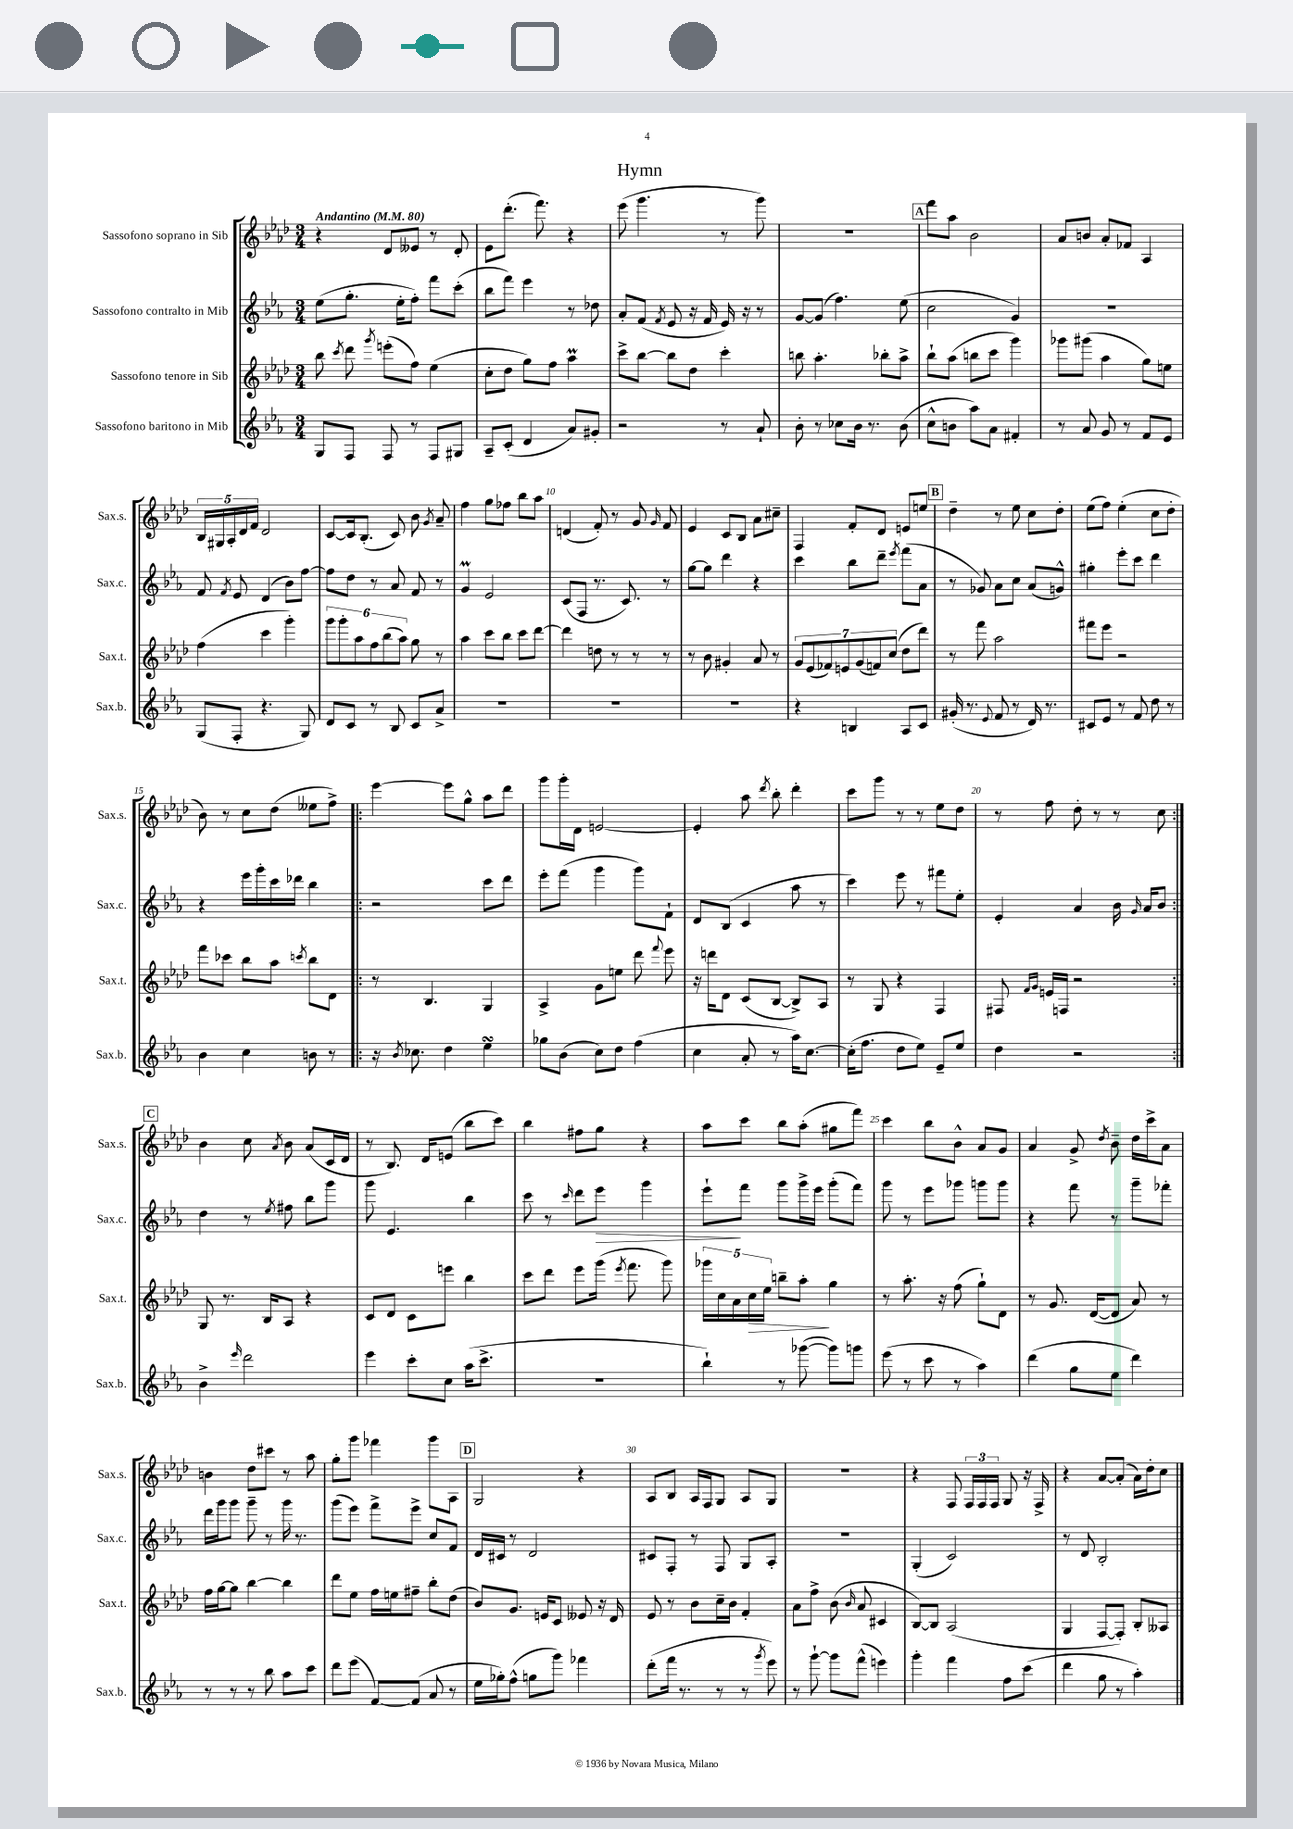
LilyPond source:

\header { title = "Hymn" }
<<
\new StaffGroup <<
\new Staff = "s0" \with { instrumentName = "Sassofono soprano in Sib" shortInstrumentName = "Sax.s." } {
    \clef treble \key aes \major \numericTimeSignature \time 3/4 \tempo "Andantino" 4 = 80
    \autoBeamOff r4 des'8[ eeses'8] r8 des'8-. |
    ees'8[ des'''8.]-.( f'''8.) r4 |
    ees'''8( g'''4. r8 g'''8) |
    R2. |
    \mark \markup { \box "A" } f'''8[ aes''8] bes'2 |
    aes'8[ b'8] aes'8[-. fes'8] aes4 |
    \tuplet 5/4 { bes16[ gis16 aes16-. des'16 f'16] } des'2 |
    c'8[~ c'16 bes8.]-.( c'8) bes'8 \acciaccatura { g'8 } aes'8-- |
    f''4 g''8[ fes''8] bes''8[ aes''8] |
    d'4( f'8-.) r8 g'8 \grace { g'16 } f'8 |
    ees'4 c'8[ bes8] aes'8[ cis''8]-- |
    f4 f'8[-. des'8] e'8[ e''8] |
    \mark \markup { \box "B" } des''4-- r8 ees''8 c''8[ des''8]-. |
    ees''8[( f''8]) ees''4-.( c''8[ des''8]-. |
    bes'8) r8 c''8[ des''8]( eeses''8[ f''8]->) |
    \repeat volta 2 { ees'''4~ ees'''8[ g''8]-^ aes''8[ des'''8] |
    g'''8[ g'''16-. des'16] e'2~ |
    e'4-. aes''8 \acciaccatura { des'''8 } bes''8-. des'''4-. |
    c'''8[ g'''8] r8 r8 ees''8[ des''8] |
    r8 f''8 des''8-. r8 r8 c''8 | }
    \mark \markup { \box "C" } bes'4 c''8 \acciaccatura { aes'8 } bes'8 aes'8[( c'16 des'16] |
    r8 bes8.) des'16[ e'8]( bes''8[ c'''8]) |
    bes''4 fis''8[ g''8] r4 |
    aes''8[ c'''8] bes''8[ aes''8]-.( gis''8[ f'''8]) |
    c'''4 bes''8[ bes'8]-^ aes'8[ g'8] |
    aes'4 g'8-> \acciaccatura { des''8 } bes'8-- des''16[ c'''16-> aes'8] |
    b'4 des''8[ cis'''8] r8 aes''8 |
    g''8[-. g'''8] fes'''4 g'''8[ aes8] |
    \mark \markup { \box "D" } g2 r4 |
    aes8[ bes8] aes16[ f16 g8] aes8[ g8] |
    R2. |
    r4 f8 \tuplet 3/2 { f16[ f16 f16] } g8 r16 f16-> |
    r4 aes'8[~ aes'8]-.( aes'16[) des''16-. c''8] \bar "|." |
}
\new Staff = "s1" \with { instrumentName = "Sassofono contralto in Mib" shortInstrumentName = "Sax.c." } {
    \clef treble \key ees \major \numericTimeSignature \time 3/4
    \autoBeamOff ees''8[( g''8.]-. ees''16[-. f''8]-.) f'''8[ c'''8]-.( |
    bes''8[ f'''8]) ees'''4 r8 des''8 |
    aes'8[-. f'8]( \acciaccatura { f'8 } ees'8 r16 f'16 ees'16) r16 r8 |
    g'8[~ g'8]( f''4.) ees''8( |
    \mark \markup { \box "A" } c''2 g'4) |
    R2. |
    f'8 \acciaccatura { f'8 } ees'8 d'4( bes'8[) f''8]~ |
    f''8[ d''8] r8 aes'8 f'8 r8 |
    g'4\prall ees'2 |
    c'8[( f8] r8. c'8.) r8 |
    g''8[~ g''8] d'''4 r4 |
    c'''4 bes''8[ d'''8]-- \acciaccatura { ees'''8 } f'''8[( aes'8] |
    \mark \markup { \box "B" } r8 ges'8) aes'8[ c''8] aes'8[( g'8]-^) |
    gis''4-. ees'''8[-. c'''8] d'''4 |
    r4 ees'''16[ g'''16-. c'''16 des'''16] bes''4 |
    \repeat volta 2 { r2 c'''8[ d'''8] |
    ees'''8[-. f'''8]( g'''4 g'''8[) f'8]-! |
    d'8[ bes8]( c'4 aes''8 r8 |
    c'''4) ees'''8 r8 fis'''8[ ees''8]-. |
    ees'4-. aes'4 bes'16 \grace { g'16 } aes'16[ bes'8] | }
    \mark \markup { \box "C" } d''4 r8 \acciaccatura { ees''8 } fis''8 bes''8[ g'''8] |
    g'''8 ees'4. bes''4 |
    c'''8 r8 \grace { c'''16 } d'''8[ ees'''8]\> g'''4 |
    ees'''8[-!\! f'''8] g'''8[ g'''16-> ees'''16] g'''8[-.( f'''8]) |
    g'''8 r8 ees'''8[ ges'''8] g'''8[ g'''8] |
    r4 f'''8 r8 g'''8[-- fes'''8]-. |
    d'''16[ g'''16 g'''8] g'''8-- r8 g'''16 r8. |
    g'''8[( ees'''8]) f'''8[-> ees'''8]-> c''8[ f'8] |
    \mark \markup { \box "D" } d'16[ cis'16] r8 d'2 |
    cis'8[ f8]-. r8 f8 g8[ aes8]-. |
    R2. |
    g4-.( c'2) |
    r8 d'8 bes2-. \bar "|." |
}
\new Staff = "s2" \with { instrumentName = "Sassofono tenore in Sib" shortInstrumentName = "Sax.t." } {
    \clef treble \key aes \major \numericTimeSignature \time 3/4
    \autoBeamOff bes''8 \acciaccatura { c'''8 } des'''8 \acciaccatura { g'''8 } e'''8[-.( f''8]) ees''4( |
    c''8[-. des''8] g''8[) f''8] aes''4\prall |
    c'''8[-> bes''8]~ bes''8[ des''8] c'''4-. |
    b''8 aes''4.-. bes''8[-. aes''8]-> |
    \mark \markup { \box "A" } bes''8[-! aes''8]( b''8[ c'''8] g'''4) |
    ges'''8[ gis'''8]( aes''4 g''8[) e''8] |
    f''4( c'''4 g'''4-.) |
    \tuplet 6/4 { g'''8[ g'''8-. aes''8 f''8 bes''8( aes''8]) } g''8 r8 |
    aes''4 c'''8[ bes''8] c'''8[ des'''8]~ |
    des'''4 d''8 r8 r8 r8 |
    r8 bes'8 gis'4-. aes'8 r8 |
    \tuplet 7/4 { g'8[ ees'8( fes'8) e'8 g'8( f'8) c''8]( } des''8[ des'''8]) |
    \mark \markup { \box "B" } r8 f'''8 aes''2 |
    fis'''8[ ees'''8] r2 |
    f'''8[ ces'''8] bes''8[ aes''8] \acciaccatura { c'''8 } bes''8[ des'8] |
    \repeat volta 2 { r8 bes4. g4 |
    aes4-> g'8[ e''8] des'''8 \appoggiatura { f'''8 } ees'''8 |
    r16 d'''16[ des'8] c'8[( bes8]~ bes8[->) aes8] |
    r8 g8 r4 f4 |
    fis8 \grace { f'16[ g'16] } e'16[ f16] r2 | }
    \mark \markup { \box "C" } g8 r8. bes16[ aes8] r4 |
    c'8[ des'8] c'8[ e'''8] bes''4 |
    c'''8[ des'''8] ees'''8[ g'''16]( \acciaccatura { ees'''8 } f'''8. g'''8) |
    \tuplet 5/4 { ges'''16[ c''16 aes'16 c''16\> ees''16] } b''8[-- aes''8]-.\! g''4 |
    r8 aes''8.-. r16 f''8( g''8[-!) des'8] |
    r8 g'8. des'16[~( des'8] aes'8) r8 |
    f''16[ g''16~ g''8] bes''4~ bes''4 |
    des'''8[ ees''8] f''16[ e''16 fis''8]-- bes''8[-. des''8]( |
    \mark \markup { \box "D" } bes'8[) g'8.] e'16[ c'8] eeses'8 r16 des'16 |
    ees'8 r8 bes'8[ c''16-- bes'16] f'4-. |
    aes'8[ f''8]-> bes'8( \grace { bes'16 } aes'8 cis'4 |
    bes8[~) bes8] aes2( |
    g4 f8[~ f8]-.) bes8[-. aeses8] \bar "|." |
}
\new Staff = "s3" \with { instrumentName = "Sassofono baritono in Mib" shortInstrumentName = "Sax.b." } {
    \clef treble \key ees \major \numericTimeSignature \time 3/4
    \autoBeamOff g8[ f8] f8 r8 f8[ gis8] |
    aes8[-- c'8]-.( d'4 aes'8[) gis'8]-. |
    r2 r8 aes'8-! |
    bes'8-. r8 ces''8[ bes'16] r8. bes'8( |
    \mark \markup { \box "A" } c''8[-^ b'8] aes''8[) aes'8] fis'4-. |
    r8 aes'8 g'8 r8 f'8[ ees'8] |
    g8[( f8]-. r4. g8) |
    d'8[ c'8] r8 bes8 c'8[ aes'8]-> |
    R2. |
    R2. |
    R2. |
    r4 b4 aes8[ c'8] |
    \mark \markup { \box "B" } gis'16-.( r8. \appoggiatura { ees'8 } f'8 r8 d'16) r8. |
    cis'8[ ees'8] r8 f'8 d''8 r8 |
    bes'4 c''4 b'8 r8 |
    \repeat volta 2 { r16 \acciaccatura { bes'8 } ces''8. d''4 ees''4\turn |
    ges''8[ bes'8]( c''8[) d''8] f''4( |
    c''4 aes'8-. r8 aes''16[) c''8.]~ |
    c''16[-.( f''8.] d''8[ ees''8]) ees'8[-- ees''8] |
    d''4 r2 | }
    \mark \markup { \box "C" } bes'4-> \grace { ees'''16 } d'''2 |
    ees'''4 c'''8[-. c''8] aes''16[( c'''8.]-> |
    R2. |
    bes''4-!) r8 ges'''8~( ges'''8[) g'''8] |
    ees'''8( r8 c'''8 r8 aes''4) |
    d'''4( g''8[ ees''8] d'''4) |
    r8 r8 r8 bes''8 aes''8[ c'''8] |
    d'''8[ ees'''8]( f'8[~) f'8]( aes'8 r8 |
    \mark \markup { \box "D" } ees''16[ ges''16-.) f''8]-^( g''8[ g'''8]) fes'''4 |
    d'''8[-.( f'''16] r8. r8 r8 \acciaccatura { g'''8 } ees'''8) |
    r8 g'''8~-! g'''8[ f'''8]-^( e'''4) |
    g'''4-. f'''4 f''8[ c'''8]( |
    d'''4 g''8 r8 aes''4-.) \bar "|." |
}
>>
>>
\layout { \context { \Score \override BarNumber.break-visibility = ##(#f #t #t) barNumberVisibility = #(every-nth-bar-number-visible 5) } }
